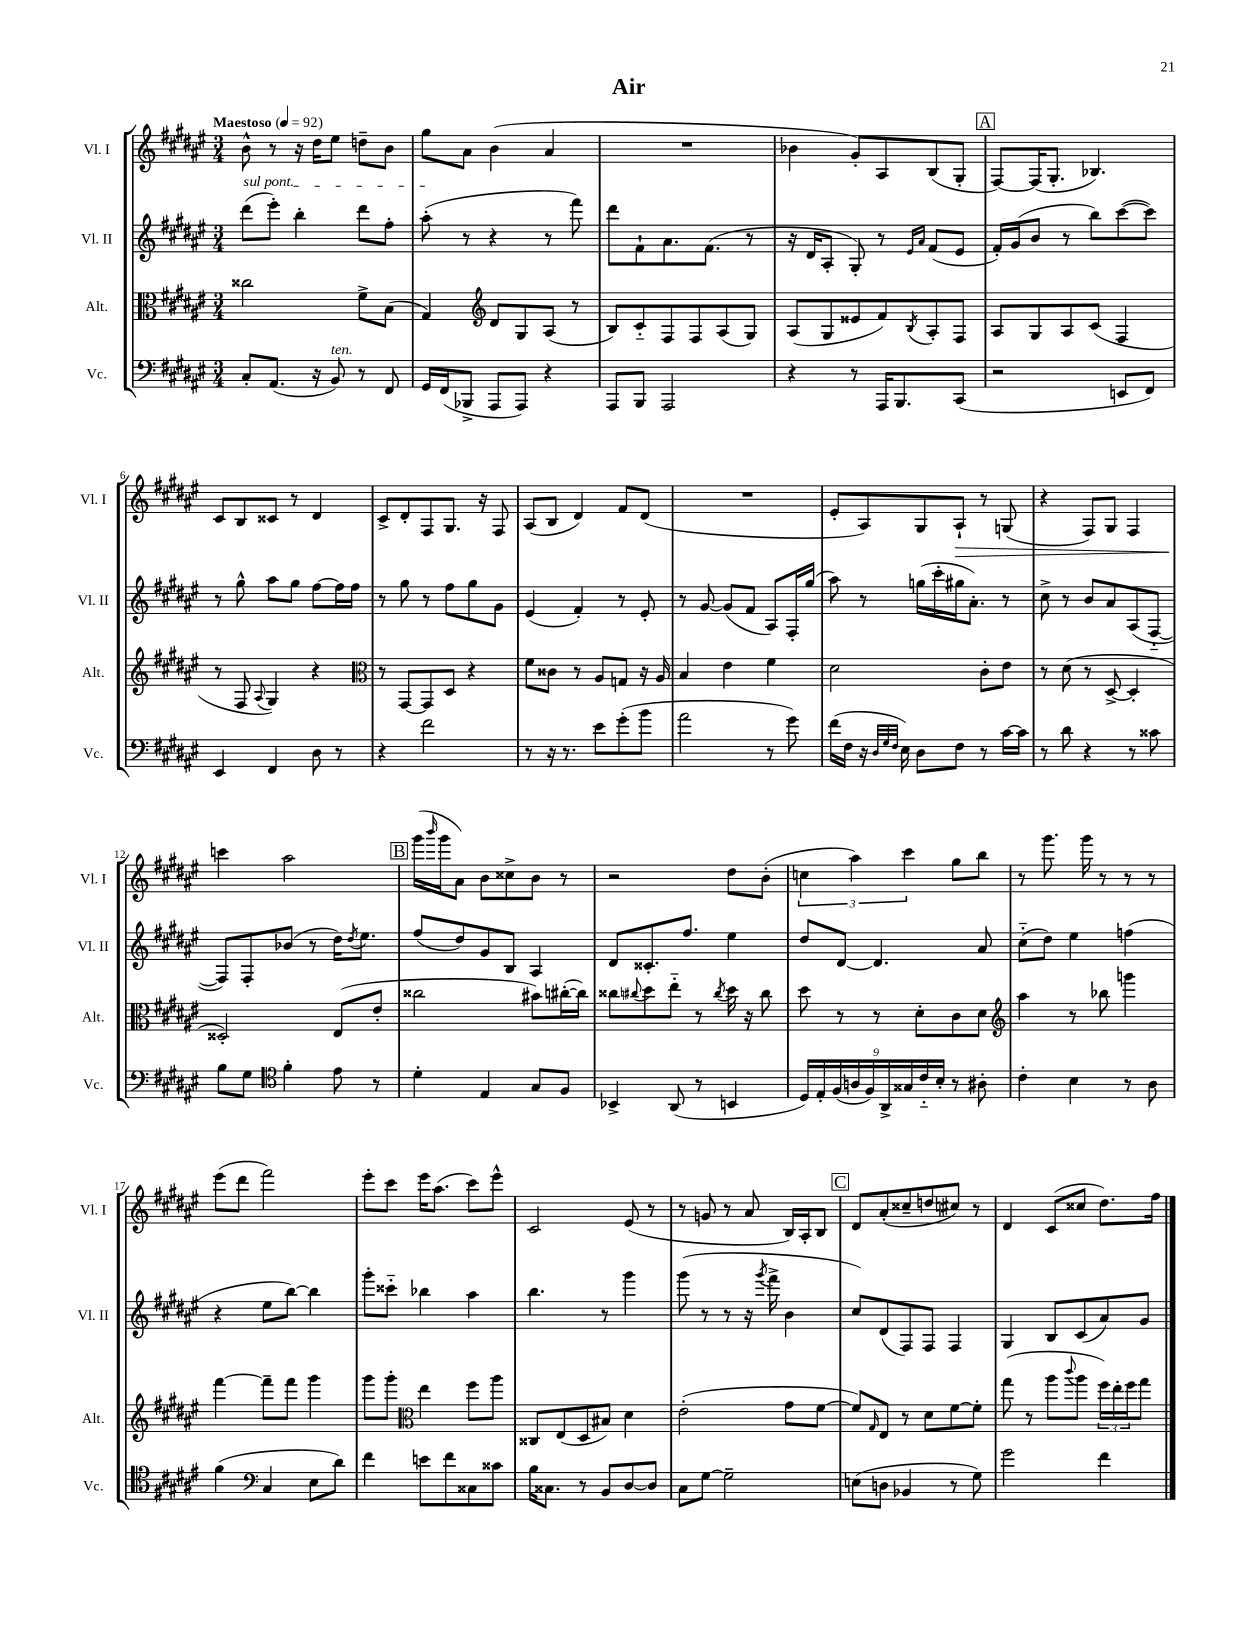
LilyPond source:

\header { title = "Air" }
<<
\new StaffGroup <<
\new Staff = "s0" \with { instrumentName = "Vl. I" shortInstrumentName = "Vl. I" } {
    \clef treble \key fis \major \numericTimeSignature \time 3/4 \tempo "Maestoso" 4 = 92
    b'8-^ r8 r16 dis''16 eis''8 d''8-- b'8 |
    gis''8 ais'8 b'4( ais'4 |
    R2. |
    bes'4 gis'8-.) ais8 b8( gis8-. |
    \mark \markup { \box "A" } fis8~) fis16( gis8.-. bes4.) |
    cis'8 b8 cisis'8 r8 dis'4 |
    cis'8-> dis'8-. fis8 gis8. r16 fis8 |
    ais8( b8 dis'4) fis'8 dis'8( |
    R2. |
    eis'8-. ais8) gis8 ais8-!\> r8 g8( |
    r4 fis8) gis8 fis4 |
    c'''4\! ais''2 |
    \mark \markup { \box "B" } gis'''16( \grace { b'''16 } gis'''16 ais'8) b'8 cisis''8-> b'8 r8 |
    r2 dis''8 b'8-.( |
    \tuplet 3/2 { c''4 ais''4) cis'''4 } gis''8 b''8 |
    r8 gis'''8. gis'''16 r8 r8 r8 |
    eis'''8( dis'''8 fis'''2) |
    eis'''8-. cis'''8 eis'''16 ais''8.( cis'''8) eis'''8-^ |
    cis'2 eis'8( r8 |
    r8 g'8 r8 ais'8 b16) ais16-. b8 |
    \mark \markup { \box "C" } dis'8 ais'8-.( cisis''8-- d''8 cis''8) r8 |
    dis'4 cis'8( cisis''8 dis''8.) fis''16 \bar "|." |
}
\new Staff = "s1" \with { instrumentName = "Vl. II" shortInstrumentName = "Vl. II" } {
    \clef treble \key fis \major \numericTimeSignature \time 3/4
    \once \override TextSpanner.bound-details.left.text = \markup { \italic "sul pont." } dis'''8\startTextSpan( eis'''8-.) b''4-. dis'''8 fis''8-. |
    ais''8-.\stopTextSpan( r8 r4 r8 fis'''8) |
    dis'''8 fis'8-! ais'8. fis'8.( r8 |
    r16 dis'16 ais8-. gis8-.) r8 \grace { eis'16 ais'16 } fis'8( eis'8 |
    \mark \markup { \box "A" } fis'16-.) gis'16( b'8 r8 b''8) cis'''8~( cis'''8) |
    r8 gis''8-^ ais''8 gis''8 fis''8~ fis''16 fis''16 |
    r8 gis''8 r8 fis''8 gis''8 gis'8 |
    eis'4( fis'4-.) r8 eis'8-. |
    r8 gis'8~ gis'8( fis'8 ais8) fis16-. gis''16( |
    ais''8) r8 g''16( cis'''16-. gis''16 ais'8.-.) r8 |
    cis''8-> r8 b'8 ais'8 ais8( fis8~-_ |
    fis8) fis8-. bes'8( r8 dis''16) \acciaccatura { dis''8 } eis''8. |
    \mark \markup { \box "B" } fis''8( dis''8) gis'8 b8 ais4 |
    dis'8 cisis'8.-. fis''8. eis''4 |
    dis''8 dis'8~ dis'4. ais'8 |
    cis''8-_( dis''8) eis''4 f''4( |
    r4 eis''8 b''8~) b''4 |
    gis'''8-. cisis'''8-_ bes''4 ais''4 |
    b''4. r8 gis'''4 |
    gis'''8( r8 r8 r16 \acciaccatura { gis'''8 } fis'''16-> b'4 |
    \mark \markup { \box "C" } cis''8) dis'8( fis8) fis8 fis4 |
    gis4 b8 cis'8( ais'8) gis'8 \bar "|." |
}
\new Staff = "s2" \with { instrumentName = "Alt." shortInstrumentName = "Alt." } {
    \clef alto \key fis \major \numericTimeSignature \time 3/4
    cisis''2 fis'8-> b8( |
    gis4) \clef treble dis'8 gis8 ais8( r8 |
    b8) cis'8-_ fis8 fis8 ais8( gis8) |
    ais8( gis8 eisis'8 fis'8) \acciaccatura { b8 } ais8-. fis8 |
    \mark \markup { \box "A" } ais8 gis8 ais8 cis'8( fis4 |
    r8 fis8 \appoggiatura { ais8 } gis4) r4 |
    \clef alto r8 gis,8~ gis,8 dis8 r4 |
    fis'8 cisis'8 r8 ais8 g8 r16 ais16 |
    b4 eis'4 fis'4 |
    dis'2 cis'8-. eis'8 |
    r8 dis'8( r8 dis8~-> dis4-. |
    disis2-.) eis8( eis'8-. |
    \mark \markup { \box "B" } cisis''2 bis'8) cis''16~-.( cis''16) |
    cisis''8 \appoggiatura { cis''8 } dis''8 eis''8-_ r8 \acciaccatura { cis''8 } dis''16 r16 cis''8 |
    dis''8 r8 r8 dis'8-. cis'8 dis'8 |
    \clef treble ais''4 r8 bes''8 g'''4 |
    fis'''4~ fis'''8-- fis'''8 gis'''4 |
    gis'''8 gis'''8-. \clef alto eis''4 fis''8 ais''8 |
    cisis8 eis8( dis8 bis8) dis'4 |
    eis'2-.( gis'8 fis'8~ |
    \mark \markup { \box "C" } fis'8) \grace { gis16 } eis8 r8 dis'8 fis'8~ fis'8-. |
    gis''8( r8 ais''8 \appoggiatura { cis'''8 } ais''8 \tuplet 3/2 { fis''16) eis''16-. fis''16 } gis''8 \bar "|." |
}
\new Staff = "s3" \with { instrumentName = "Vc." shortInstrumentName = "Vc." } {
    \clef bass \key fis \major \numericTimeSignature \time 3/4
    cis8-. ais,8.( r16 b,8^\markup { \italic "ten." }) r8 fis,8 |
    gis,16 fis,16( bes,,8-> ais,,8 ais,,8) r4 |
    ais,,8 b,,8 ais,,2 |
    r4 r8 ais,,16 b,,8. cis,8( |
    \mark \markup { \box "A" } r2 e,8 fis,8) |
    eis,4 fis,4 dis8 r8 |
    r4 fis'2 |
    r8 r16 r8. eis'8 gis'8-.( b'8 |
    ais'2 r8 gis'8) |
    fis'16( fis16 r16 \grace { dis32 gis32 fis32 } eis16) dis8 fis8 r8 cis'16~ cis'16 |
    r8 dis'8 r4 r8 cisis'8 |
    b8 gis8 \clef tenor fis'4-. eis'8 r8 |
    \mark \markup { \box "B" } dis'4-. eis4 gis8 fis8 |
    bes,4-> ais,8( r8 b,4 |
    \tuplet 9/8 { dis16) eis16-. fis16( a16 fis16) ais,16-> gisis16 cis'16-_ b16-. } r8 ais8-. |
    cis'4-. b4 r8 ais8 |
    fis'4( \clef bass cis4 eis8 dis'8) |
    fis'4 e'8 fis'8 cisis8 cisis'8 |
    b16 cisis8. r8 b,8 dis8~ dis8 |
    cis8 gis8~ gis2-- |
    \mark \markup { \box "C" } e8( d8 bes,4 r8 gis8) |
    gis'2 fis'4 \bar "|." |
}
>>
>>
